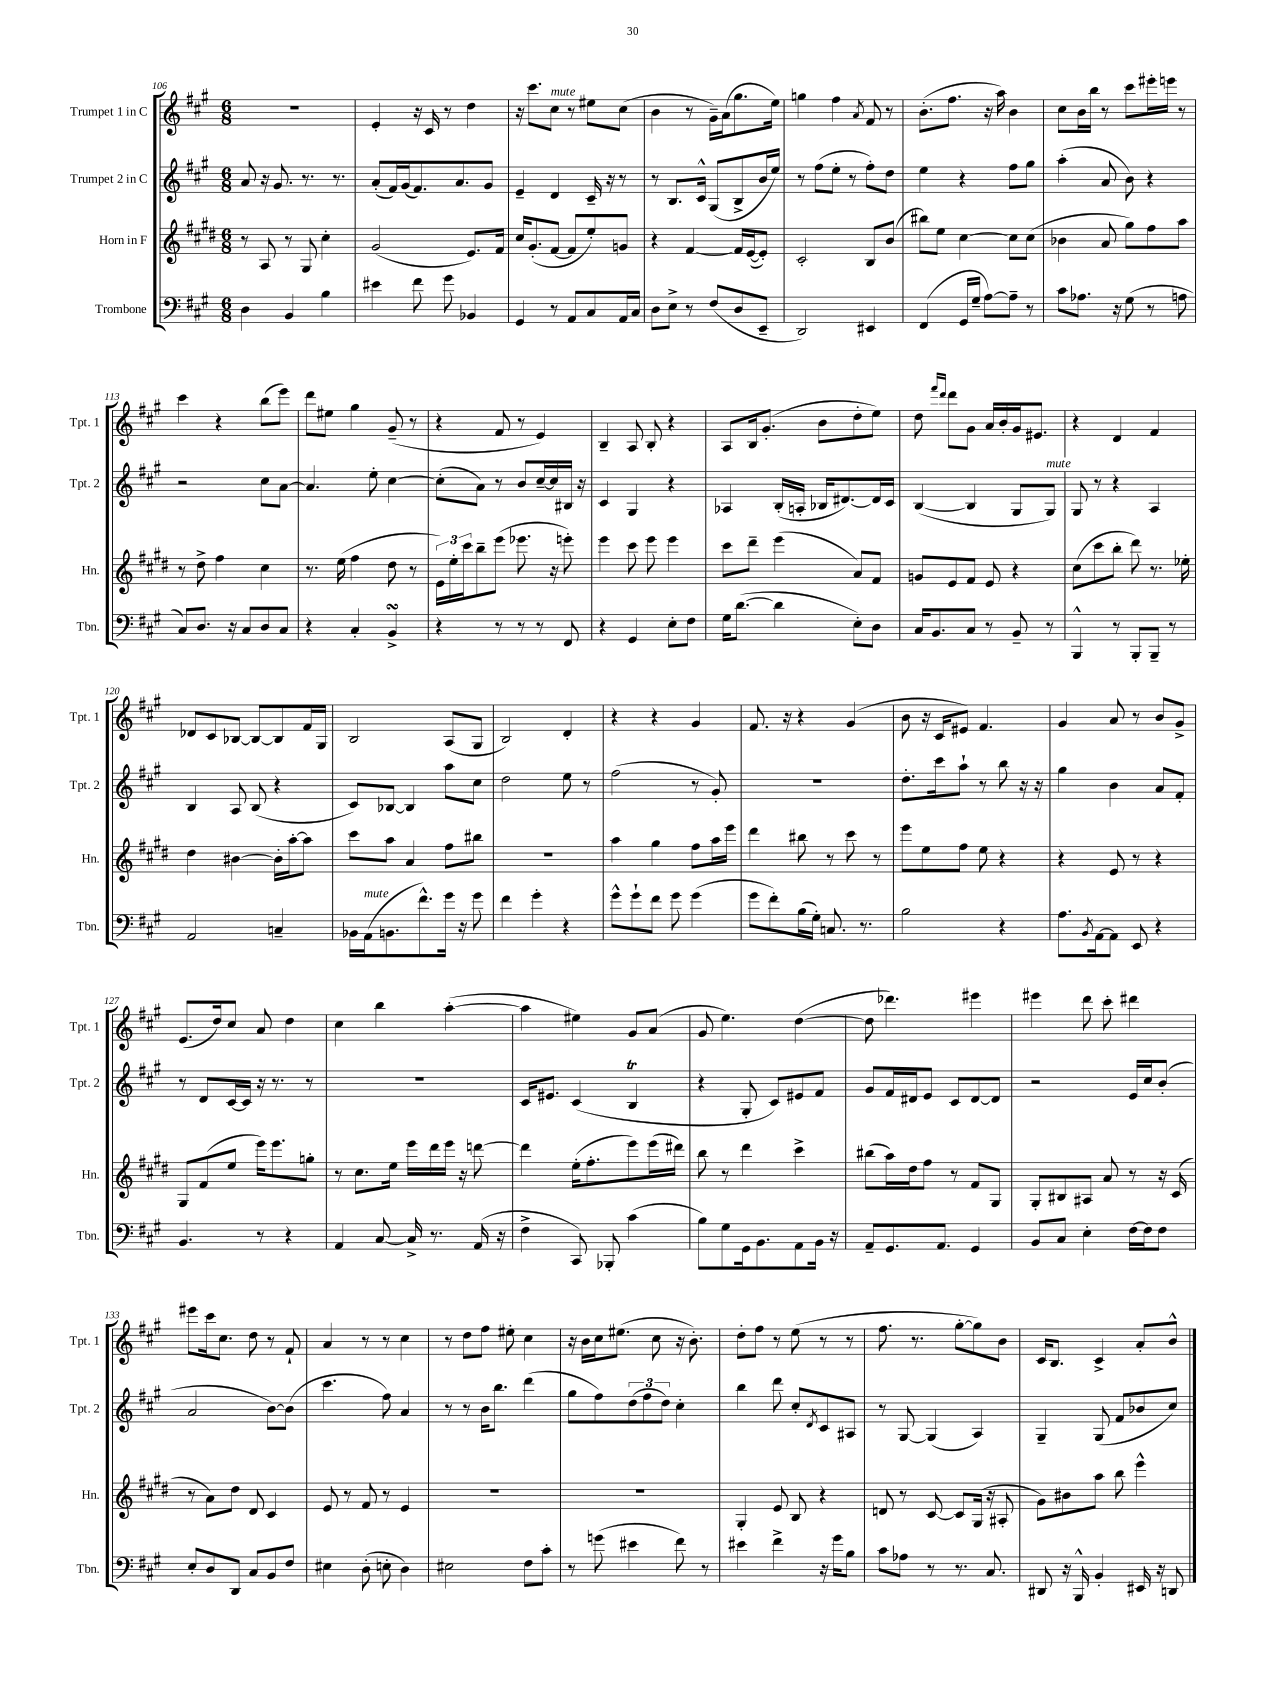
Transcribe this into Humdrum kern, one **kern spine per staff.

**kern	**kern	**kern	**kern
*staff4	*staff3	*staff2	*staff1
*clefF4	*clefG2	*clefG2	*clefG2
*k[f#c#g#]	*k[f#c#g#d#]	*k[f#c#g#]	*k[f#c#g#]
*M6/8	*M6/8	*M6/8	*M6/8
4D	8r	8a	2.r
.	8A	16r	.
.	.	8.g#	.
4BB	8r	.	.
.	8G#	8.r	.
4B	4cc#'	.	.
.	.	8.r	.
=	=	=	=
4e#	(2g#	(8a'	4e'
.	.	16f#)	.
.	.	(16g#	.
8f#	.	8.f#)	16r
.	.	.	16c#
8g#	.	.	8r
.	.	8.a	.
4BB-	8.e)	.	4dd
.	.	8g#	.
.	16f#	.	.
=	=	=	=
4GG#	16cc#	4e~	16r
.	(8.g#'	.	8.ccc#
8r	[8f#	4d	8cc#
8AA	8f#]	.	8r
8C#	8ee')	16c#~	8ee#
.	.	16r	.
16AA	8g	8r	(8cc#
16C#	.	.	.
=	=	=	=
8D	4r	8r	4b
8E^	.	8.B	.
8r	[4f#	.	8r
.	.	16c#^^	.
(8F#	.	(8G#	16g#~)
.	.	.	(16a
8D	16f#]	8B^	8.gg#
.	([16e	.	.
8EE~	8e'])	16b	.
.	.	16ee)	16ee)
=	=	=	=
2DD)	2c#'	8r	4gg
.	.	(8ff#	.
.	.	8ee'	4ff#
.	.	8r	.
.	.	.	8qa
4EE#	8B	8ff#')	8f#
.	(8b	8dd	8r
=	=	=	=
(4FF#	8bb#)	4ee	(8.b'
.	8ee	.	.
.	.	.	8.ff#
16GG#	[4cc#	4r	.
16G#~	.	.	.
[8A)	.	.	16r
.	.	.	16aa)
8A~]	8cc#]	8ff#	4b
8r	(8cc#	8gg#	.
=	=	=	=
8c#	4b-	(4aa'	8cc#
8.A-	.	.	16b
.	.	.	16bb
.	8a	8a	8r
16r	.	.	.
(8G#	8gg#)	8b)	8ccc#
8r	8ff#	4r	16eee#'
.	.	.	16eee
8A	8aa	.	8r
=	=	=	=
8C#)	8r	2r	4ccc#
8.D	8dd#^	.	.
.	4ff#	.	4r
16r	.	.	.
8C#	.	.	.
8D	4cc#	8cc#	(8bb
8C#	.	[8a	8eee)
=	=	=	=
4r	8.r	4.a]	8ddd
.	.	.	8ee#
.	(16ee	.	.
4C#'	4ff#	.	4gg#
.	.	8ee'	.
4BB^	8dd#	[4cc#	(8g#~
.	8r	.	8r
=	=	=	=
4r	24e)	(8cc#']	4r
.	24ee'	.	.
.	24ccc#	.	.
.	8bb~	8a)	.
8r	(8eee	8r	8f#
8r	8.eee-	8b	8r
8r	.	[16cc#~	4e)
.	16r	16cc#]	.
8FF#	8eee')	16B#	.
.	.	16r	.
=	=	=	=
4r	4eee	4c#	4B~
4GG#	8ccc#	4G#	8A
.	8eee	.	8B'
8E'	4eee	4r	4r
8F#	.	.	.
=	=	=	=
16G#	8ccc#	4A-	8A
([8.d	.	.	.
.	8ddd#~	.	16B
.	.	.	(8.g#'
4d]	(4eee	(16B'	.
.	.	16A'	.
.	.	16B-	8b
.	.	[8.d#)	.
8E')	8a)	.	8dd'
8D	8f#	16d#]	8ee)
.	.	16c#	.
=	=	=	=
16C#	8g	([4B	8dd
8.BB	.	.	.
.	.	.	16qqfff#
.	.	.	16qqddd
.	8e	.	8ddd
8C#	8f#	4B]	8g#
8r	8e	.	16a
.	.	.	16b'
8BB~	4r	8G#	16g#
.	.	.	8.e#
8r	.	8G#)	.
=	=	=	=
4BBB^^	(8cc#	8G#	4r
.	8ccc#	8r	.
8r	8bb'	4r	4d
8BBB'	8ddd#)	.	.
8BBB~	8.r	4A	4f#
8r	.	.	.
.	16ee-'	.	.
=	=	=	=
2AA	4dd#	4B	8d-
.	.	.	8c#
.	[4b#	8A	[8B-
.	.	(8B	8B-_
4C~	16b#']	4r	8B-]
.	[16aa'	.	.
.	8aa]	.	16f#
.	.	.	16G#
=	=	=	=
16BB-	8ccc#	8c#)	2B
(16AA	.	.	.
8.BB	8aa	[8B-	.
.	4a	4B-]	.
8.f#^^)	.	.	.
16g#	8ff#	8aa	(8A
16r	.	.	.
8g#	8bb#	8cc#	8G#
=	=	=	=
4f#	2.r	2dd	2B)
4g#'	.	.	.
4r	.	8ee	4d'
.	.	8r	.
=	=	=	=
8g#^^	4aa	(2ff#	4r
8g#`	.	.	.
8f#	4gg#	.	4r
8g#	.	.	.
(4g#	8ff#	8r	4g#
.	16aa	8g#')	.
.	16eee	.	.
=	=	=	=
8g#	4ddd#	2.r	8.f#
8f#')	.	.	.
.	.	.	16r
(16B	8bb#	.	4r
16G#')	.	.	.
8.C	8r	.	.
.	8ccc#	.	(4g#
8.r	.	.	.
.	8r	.	.
=	=	=	=
2B	8eee	8.dd'	8b
.	8ee	.	16r
.	.	16ccc#	16c#
.	8ff#	8aa`	8e#)
.	8ee	8r	4.f#
4r	4r	8bb	.
.	.	16r	.
.	.	16r	.
=	=	=	=
8.A	4r	4gg#	4g#
8qBB	.	.	.
[16AA	.	.	.
8AA]	8e	4b	8a
8EE	8r	.	8r
4r	4r	8a	8b
.	.	8f#'	8g#^
=	=	=	=
4.BB	8G#	8r	(8.e
.	(8f#	8d	.
.	.	.	16dd)
.	8ee	[16c#	8cc#
.	.	16c#]	.
8r	16eee)	16r	8a
.	8.eee	8.r	.
4r	.	.	4dd
.	8gg'	8r	.
=	=	=	=
4AA	8r	2.r	4cc#
.	8.cc#	.	.
[8C#	.	.	4bb
.	16ee	.	.
16C#^]	16eee	.	.
8.r	16ddd#	.	.
.	16eee	.	([4aa'
.	16r	.	.
(16AA	[8ddd	.	.
16r	.	.	.
=	=	=	=
4F#^	4ddd]	16c#	4aa]
.	.	8.e#	.
8CC#)	(16ee'	(4c#	4ee#)
.	8.ff#'	.	.
8BBB-'	.	.	.
(4c#	8eee)	4B	8g#
.	(16eee	.	(8a
.	16ddd#)	.	.
=	=	=	=
8B)	8bb	4r	8g#
8G#	8r	.	4.ee)
16GG#	4ddd#	8G#'	.
8.BB	.	.	.
.	.	8c#)	.
8AA	4ccc#^	8e#	([4dd
16BB	.	8f#	.
16r	.	.	.
=	=	=	=
8AA~	(8bb#	8g#	8dd]
8.GG#	16aa)	16f#	4.ddd-)
.	16dd#	16d#	.
.	8ff#	8e	.
8.AA	.	.	.
.	8r	8c#	.
4GG#	8f#	[8d#	4eee#
.	8G#	8d#]	.
=	=	=	=
8BB	8G#'	2r	4eee#
8C#	8B#	.	.
4E'	8A#	.	8ddd
.	8a	.	8ccc#'
[16F#	8r	16e	4ddd#
16F#]	.	16cc#	.
8F#	16r	(8b'	.
.	(16c#	.	.
=	=	=	=
8E'	8r	2a	8eee#
8D	8a)	.	16ccc#
.	.	.	8.cc#
8DD	8dd#	.	.
8C#	8d#	.	8dd
8BB	4c#	[8b)	8r
8F#	.	(8b]	8f#`
=	=	=	=
4E#	8e	4.ccc#	4a
.	8r	.	.
(8D'	8f#	.	8r
8E'	8r	8ff#)	8r
4D)	4e	4a	4cc#
=	=	=	=
2E#	2.r	8r	8r
.	.	8r	8dd
.	.	16b	8ff#
.	.	8.bb	.
.	.	.	8ee#'
8F#	.	(4ddd	4cc#
8c#'	.	.	.
=	=	=	=
8r	2.r	8gg#	16r
.	.	.	16b
(8g	.	8ff#)	16cc#
.	.	.	(8.ee#
4e#	.	(12dd	.
.	.	12ff#	.
.	.	.	8cc#
.	.	12dd)	.
8f#)	.	4cc#'	16r
.	.	.	8.b')
8r	.	.	.
=	=	=	=
4e#	4G#'	4bb	8dd'
.	.	.	8ff#
4f#^	8e	8ddd	8r
.	8B	8cc#'	(8ee
.	.	8qd	.
16r	4r	8c#	8r
16g#	.	.	.
8B	.	8A#	8r
=	=	=	=
8c#	8d	8r	8.ff#
8A-	8r	[8G#	.
.	.	.	8.r
8r	[8c#	(4G#]	.
8.r	8c#]	.	[8gg#'
.	(16G#	4A)	8gg#])
8.C#	16r	.	.
.	8A#'	.	8b
=	=	=	=
8DD#	8g#)	4G#~	16c#
.	.	.	8.B
16r	8b#	.	.
16BBB^^	.	.	.
4BB'	8aa	(8G#	4c#^
.	8bb	8f#	.
16EE#	4eee^^	8b-	8a'
16r	.	.	.
8DD	.	8cc#)	8b^^
==	==	==	==
*-	*-	*-	*-
